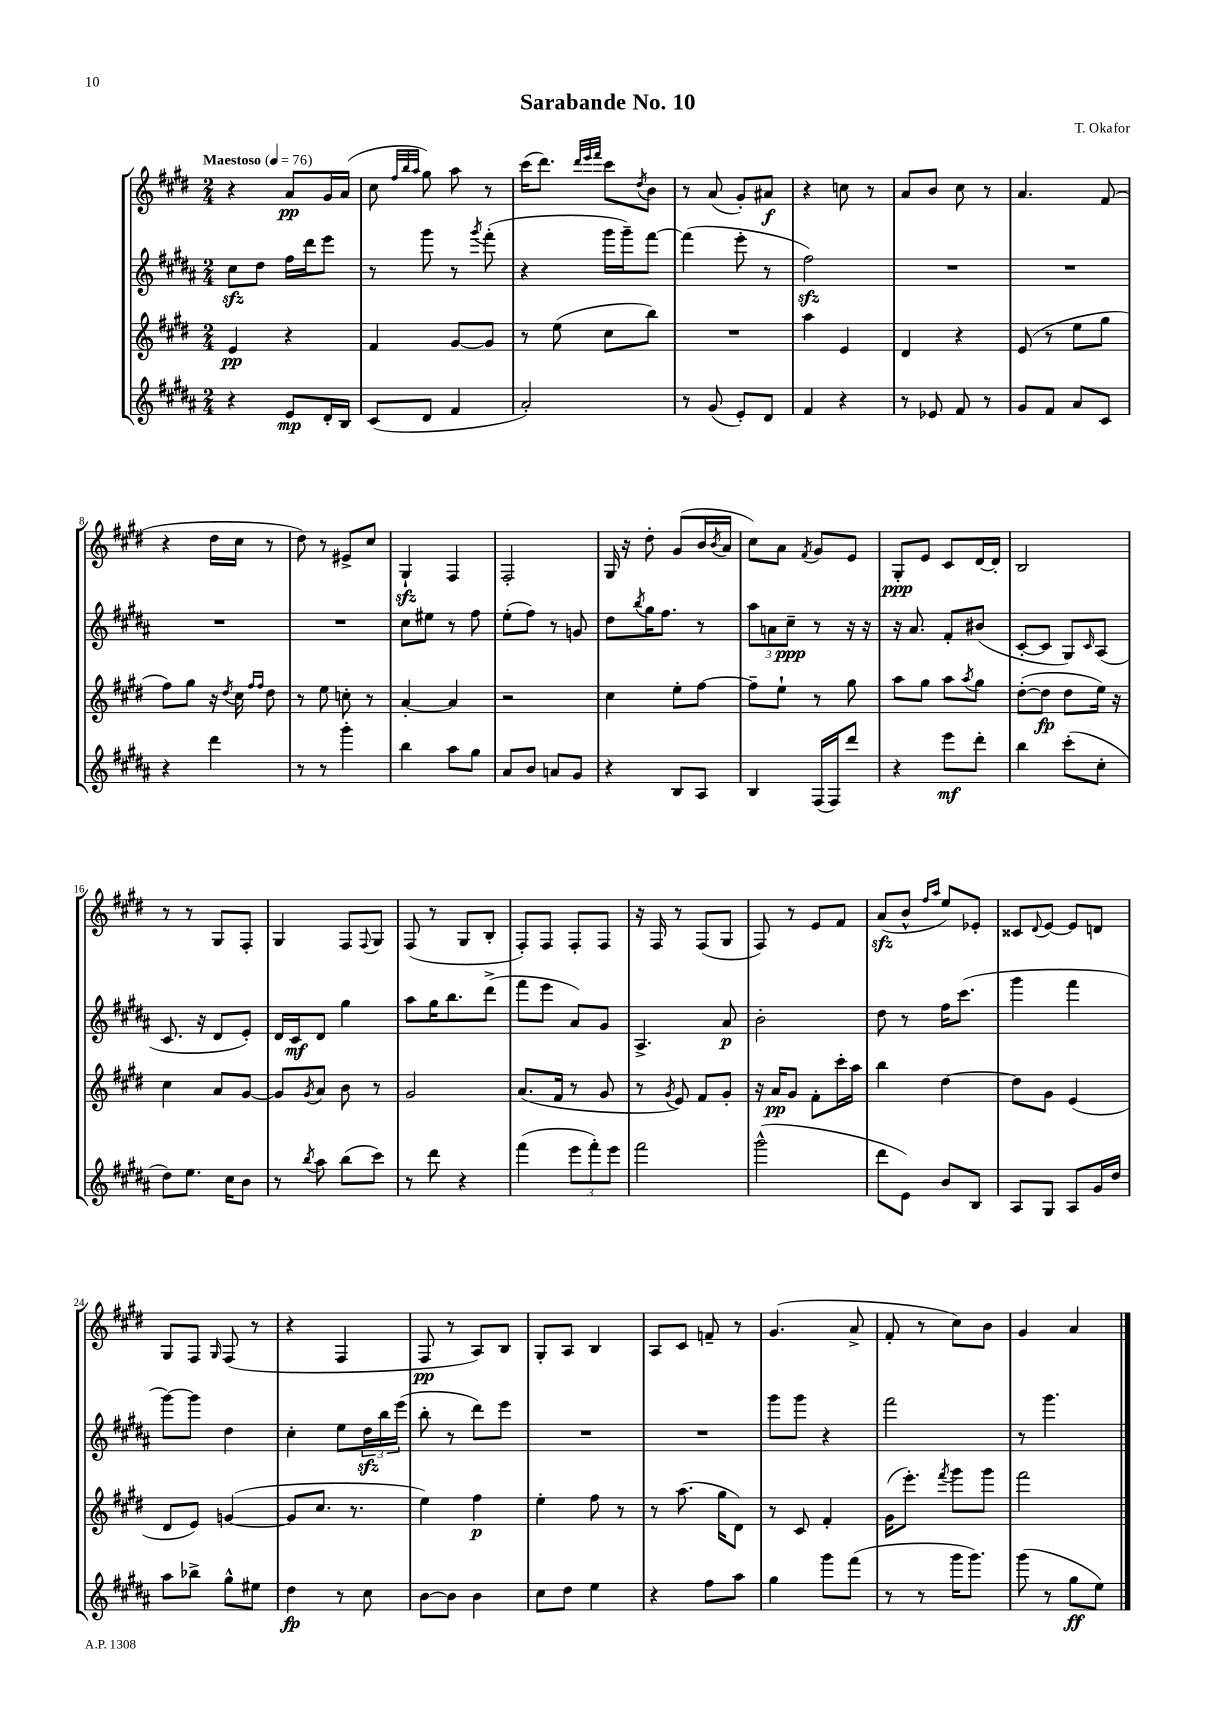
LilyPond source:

\header { title = "Sarabande No. 10" composer = "T. Okafor" }
<<
\new StaffGroup <<
\new Staff = "s0" {
    \clef treble \key e \major \numericTimeSignature \time 2/4 \tempo "Maestoso" 4 = 76
    r4 a'8\pp gis'16 a'16( |
    cis''8 \grace { fis''32 b''32 a''32 } gis''8) a''8 r8 |
    cis'''16( dis'''8.) \grace { dis'''32 e'''32 fis'''32 } cis'''8 \acciaccatura { dis''8 } b'8 |
    r8 a'8( gis'8-.) ais'8\f |
    r4 c''8 r8 |
    a'8 b'8 cis''8 r8 |
    a'4. fis'8( |
    r4 dis''16 cis''16 r8 |
    dis''8) r8 eis'8-> cis''8 |
    gis4-!\sfz fis4 |
    fis2-. |
    gis16 r16 dis''8-. gis'8( b'16 \acciaccatura { b'8 } a'16 |
    cis''8) a'8 \acciaccatura { fis'8 } gis'8 e'8 |
    gis8-.\ppp e'8 cis'8 dis'16~ dis'16-. |
    b2 |
    r8 r8 gis8 fis8-. |
    gis4 fis8 \appoggiatura { fis8 } gis8 |
    fis8( r8 gis8 b8-. |
    fis8-.) fis8 fis8-. fis8 |
    r16 fis16 r8 fis8( gis8 |
    fis8) r8 e'8 fis'8 |
    a'8\sfz( b'8-^ \grace { fis''16 a''16 } e''8) ees'8-. |
    cisis'8 \appoggiatura { dis'8 } e'8~ e'8 d'8 |
    gis8 fis8 \grace { gis16 } fis8( r8 |
    r4 fis4 |
    fis8\pp r8 a8) b8 |
    gis8-. a8 b4 |
    a8 cis'8 f'8-- r8 |
    gis'4.( a'8-> |
    fis'8-. r8 cis''8) b'8 |
    gis'4 a'4 \bar "|." |
}
\new Staff = "s1" {
    \clef treble \key b \major \numericTimeSignature \time 2/4
    cis''8\sfz dis''8 fis''16 dis'''16 e'''8 |
    r8 gis'''8 r8 \acciaccatura { gis'''8 } fis'''8-.( |
    r4 gis'''16 gis'''16--) fis'''8~ |
    fis'''4( e'''8-. r8 |
    fis''2\sfz) |
    R2 |
    R2 |
    R2 |
    R2 |
    cis''8 eis''8 r8 fis''8 |
    e''8-.( fis''8) r8 g'8 |
    dis''8 \acciaccatura { b''8 } gis''16 fis''8. r8 |
    \tuplet 3/2 { ais''8 a'8 cis''8--\ppp } r8 r16 r16 |
    r16 ais'8. fis'8-. bis'8( |
    cis'8~-. cis'8 gis8) \grace { cis'16 } ais8( |
    cis'8. r16 dis'8 e'8-.) |
    dis'16 cis'16\mf dis'8 gis''4 |
    ais''8 gis''16 b''8. dis'''8->( |
    fis'''8 e'''8 ais'8) gis'8 |
    ais4.-> ais'8\p |
    b'2-. |
    dis''8 r8 fis''16 cis'''8.( |
    gis'''4 fis'''4 |
    gis'''8~) gis'''8 dis''4 |
    cis''4-. e''8 \tuplet 3/2 { dis''16\sfz b''16 e'''16( } |
    b''8-. r8 dis'''8) e'''8 |
    R2 |
    R2 |
    gis'''8 gis'''8 r4 |
    fis'''2 |
    r8 gis'''4. \bar "|." |
}
\new Staff = "s2" {
    \clef treble \key e \major \numericTimeSignature \time 2/4
    e'4\pp r4 |
    fis'4 gis'8~ gis'8 |
    r8 e''8( cis''8 b''8) |
    R2 |
    a''4 e'4 |
    dis'4 r4 |
    e'8( r8 e''8 gis''8 |
    fis''8) gis''8 r16 \acciaccatura { dis''8 } cis''16 \grace { fis''16 fis''16 } dis''8 |
    r8 e''8 c''8-. r8 |
    a'4~-. a'4 |
    r2 |
    cis''4 e''8-. fis''8~ |
    fis''8-- e''8-! r8 gis''8 |
    a''8 gis''8 a''8 \acciaccatura { a''8 } gis''8 |
    dis''8~-.( dis''8\fp dis''8 e''16) r16 |
    cis''4 a'8 gis'8~ |
    gis'8 \acciaccatura { gis'8 } a'8 b'8 r8 |
    gis'2 |
    a'8.( fis'16 r8 gis'8 |
    r8 \acciaccatura { gis'8 } e'8) fis'8 gis'8-. |
    r16 a'16\pp gis'8 fis'8-. cis'''16-. a''16 |
    b''4 dis''4~ |
    dis''8 gis'8 e'4( |
    dis'8 e'8) g'4~( |
    g'8 cis''8. r8. |
    e''4) fis''4\p |
    e''4-. fis''8 r8 |
    r8 a''8.( gis''16 dis'8) |
    r8 cis'8 fis'4-. |
    gis'16( e'''8.-.) \acciaccatura { fis'''8 } gis'''8 gis'''8 |
    fis'''2 \bar "|." |
}
\new Staff = "s3" {
    \clef treble \key b \major \numericTimeSignature \time 2/4
    r4 e'8\mp dis'16-. b16 |
    cis'8( dis'8 fis'4 |
    ais'2-.) |
    r8 gis'8( e'8-.) dis'8 |
    fis'4 r4 |
    r8 ees'8 fis'8 r8 |
    gis'8 fis'8 ais'8 cis'8 |
    r4 dis'''4 |
    r8 r8 gis'''4-. |
    b''4 ais''8 gis''8 |
    ais'8 b'8 a'8 gis'8 |
    r4 b8 ais8 |
    b4 fis16( fis16) dis'''8 |
    r4 e'''8\mf dis'''8-. |
    b''4 cis'''8-.( cis''8-. |
    dis''8) e''8. cis''16 b'8 |
    r8 \acciaccatura { b''8 } ais''8 b''8( cis'''8) |
    r8 dis'''8 r4 |
    fis'''4( \tuplet 3/2 { e'''8 fis'''8-.) e'''8 } |
    fis'''2 |
    gis'''2-^( |
    dis'''8 e'8) b'8 b8 |
    ais8 gis8 ais8 gis'16 dis''16 |
    ais''8 bes''8-> gis''8-^ eis''8 |
    dis''4\fp r8 cis''8 |
    b'8~ b'8 b'4 |
    cis''8 dis''8 e''4 |
    r4 fis''8 ais''8 |
    gis''4 gis'''8 fis'''8( |
    r8 r8 gis'''16 gis'''8.) |
    gis'''8( r8 gis''8\ff e''8) \bar "|." |
}
>>
>>
